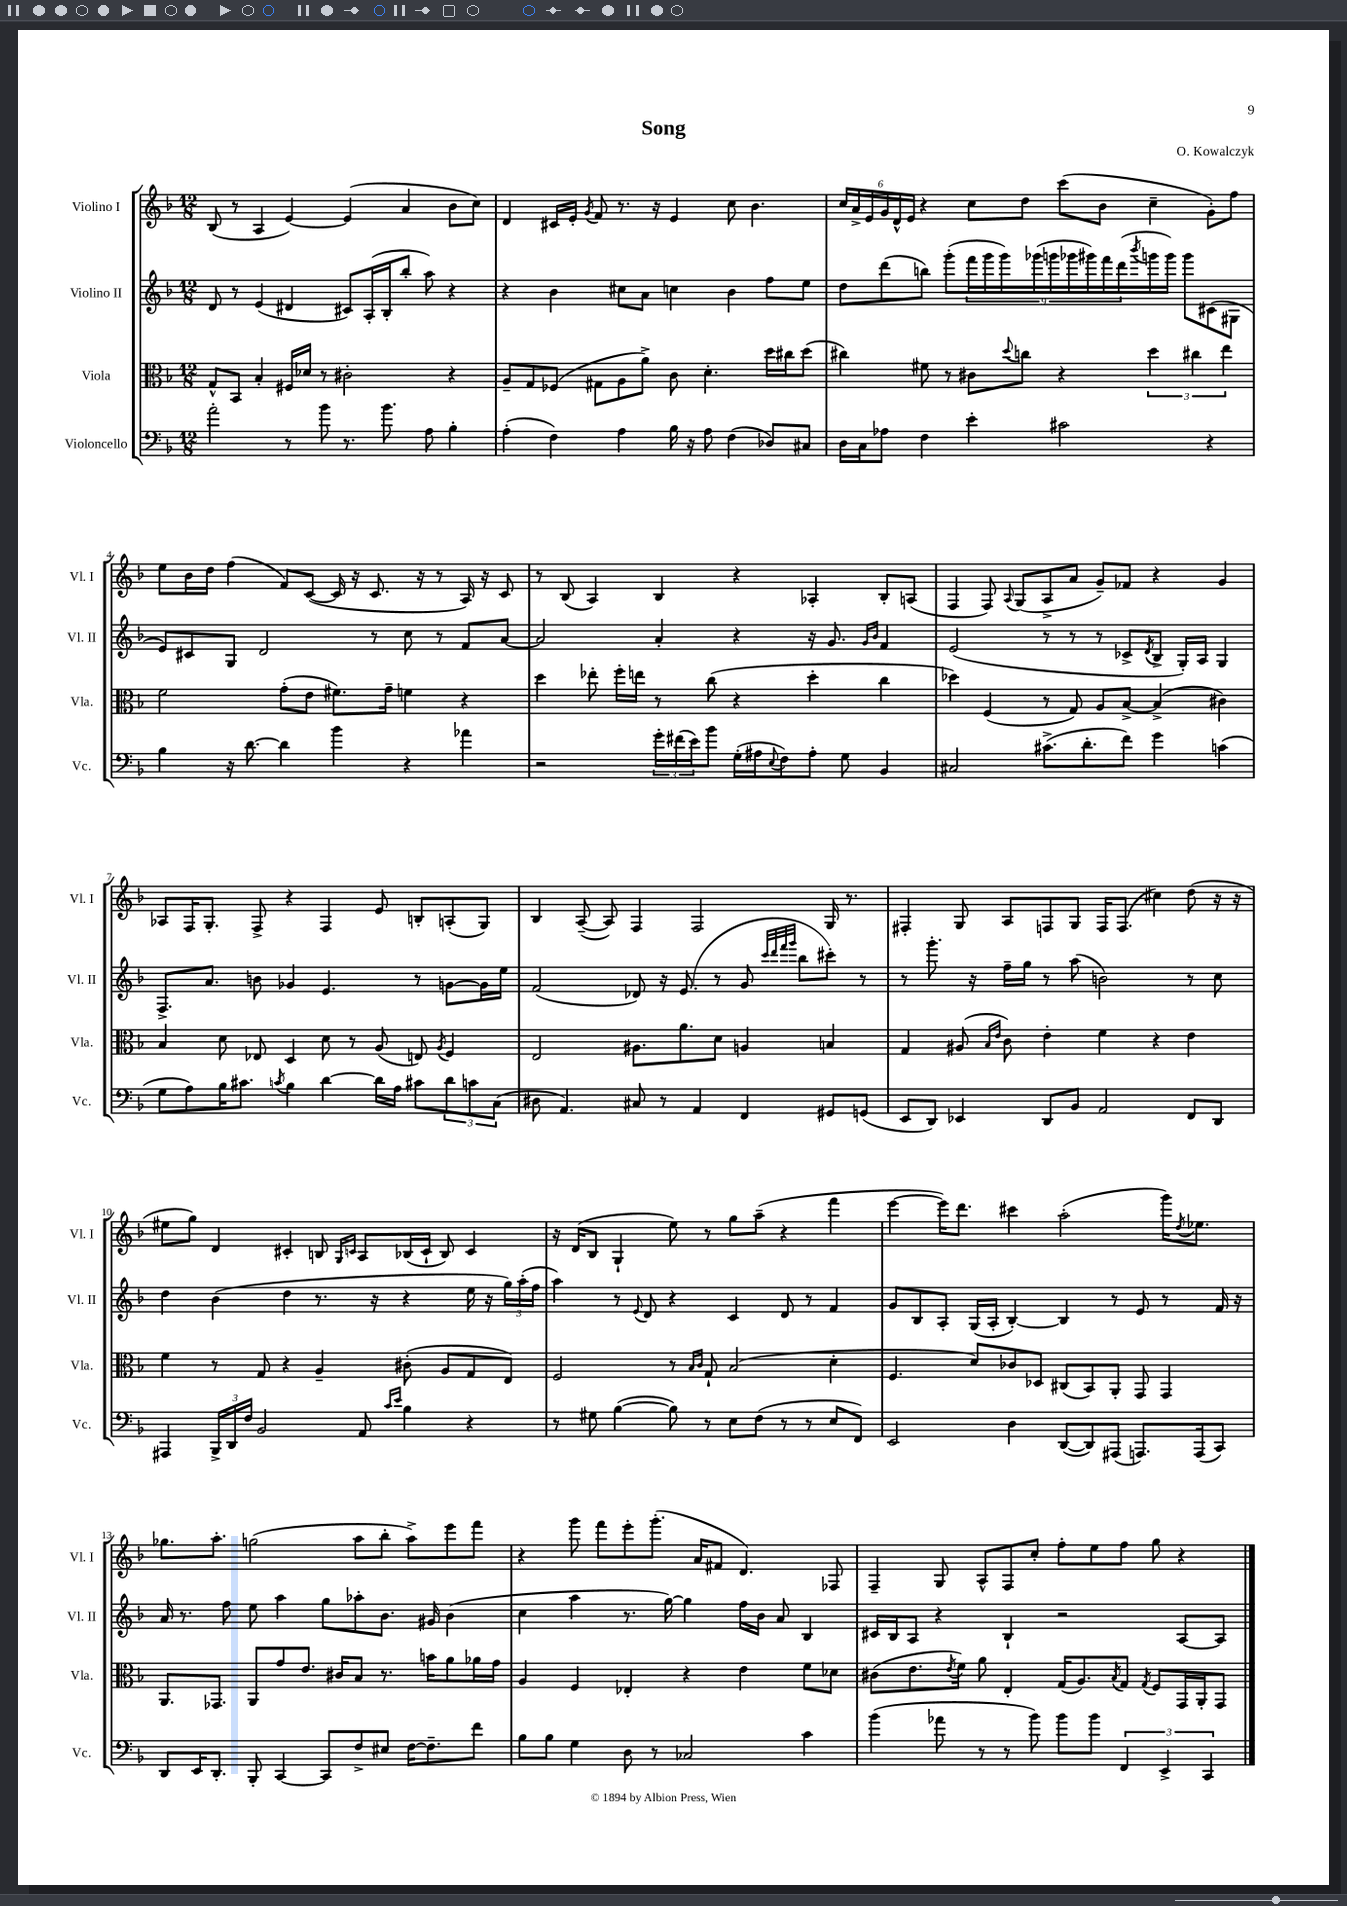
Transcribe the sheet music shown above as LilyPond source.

\header { title = "Song" composer = "O. Kowalczyk" }
<<
\new StaffGroup <<
\new Staff = "s0" \with { instrumentName = "Violino I" shortInstrumentName = "Vl. I" } {
    \clef treble \key f \major \numericTimeSignature \time 12/8
    bes8( r8 a4 e'4~) e'4( a'4 bes'8 c''8) |
    d'4 cis'16 e'16-. \acciaccatura { g'8 } f'8 r8. r16 e'4 c''8 bes'4. |
    \tuplet 6/4 { c''16 a'16-> e'16 g'16 d'16-^ e'16 } r4 c''8 d''8 c'''8( bes'8 c''4-- g'8-.) f''8 |
    e''8 bes'16 d''16 f''4( f'8) c'8~( c'16 r16 c'8. r16 r8 a16) r16 c'8 |
    r8 bes8( a4) bes4 r4 aes4-. bes8-. a8( |
    f4 f8) \appoggiatura { a8 } g8( a8-> a'8 g'8--) fes'8 r4 g'4 |
    aes8 f16 g8.-. f8-> r4 f4 e'8 b8-. a8-.( g8) |
    bes4 a8~--( a8) f4 f2 g16 r8. |
    fis4-. g8 a8 f8 g8 f16 f8.( cis''4) d''8( r16 r16 |
    eis''8 g''8) d'4 cis'4-. b8 \grace { g16 c'16 } a8 bes16( c'16-! bes8) c'4 |
    r16 d'16( bes8 g4-! e''8) r8 g''8 a''8--( r4 f'''4 |
    e'''4~ e'''16) d'''8. cis'''4 a''2-.( g'''16) \acciaccatura { d''8 } ees''8. |
    ges''8. a''8.-. g''2( a''8 bes''8-. a''8->) e'''8 f'''8 |
    r4 g'''8 f'''8 e'''8-. g'''8.-.( a'16 fis'8 d'4.) fes8 |
    f4-- g8 a8-^ f8 c''8-. f''8-. e''8 f''8 g''8 r4 \bar "|." |
}
\new Staff = "s1" \with { instrumentName = "Violino II" shortInstrumentName = "Vl. II" } {
    \clef treble \key f \major \numericTimeSignature \time 12/8
    d'8 r8 e'4( dis'4 cis'8) a16-.( bes16-. bes''8-. a''8) r4 |
    r4 bes'4 cis''8 a'8 c''4 bes'4 f''8 e''8 |
    d''8 d'''8( b''8) g'''8-.( \tuplet 9/8 { f'''16 g'''16 g'''16) ges'''16( g'''16 ges'''16 gis'''16) f'''16 d'''16( } \acciaccatura { bes'''8 } g'''16 g'''16) g'''8 cis'8( gis8 |
    e'8) cis'8 g8 d'2 r8 c''8 r8 f'8 a'8~ |
    a'2 a'4-. r4 r16 g'8. \grace { g'16 bes'16 } f'4 |
    e'2( r8 r8 r8 ces'8-> \acciaccatura { d'8 } bes8-> g16-.) a16 g4 |
    f8.-> a'8. b'8 ges'4 e'4. r8 g'8~ g'16 e''16 |
    f'2( des'8) r16 e'8.( r8 g'8 \grace { c'''32 d'''32 f'''32 g'''32 } bes''8 cis'''8-.) r8 |
    r8 g'''8.-. r16 f''16-- g''16 r8 a''8( b'2) r8 c''8 |
    d''4 bes'4( d''4 r8. r16 r4 e''16 r16 \tuplet 3/2 { g''16) a''16-.( f''16 } |
    a''4) r8 \appoggiatura { e'8 } d'8 r4 c'4 d'8 r8 f'4 |
    g'8 bes8 a8-. g16( a16-. bes4~-.) bes4 r8 e'8 r8 f'16 r16 |
    a'16 r8. f''8 e''8 a''4 g''8 aes''8-. bes'8. gis'16 bes'4( |
    c''4 a''4 r8. g''16~) g''4 f''16 bes'16 a'8 bes4 |
    cis'16 bes16 a8 r4 bes4-! r2 a8~ a8 \bar "|." |
}
\new Staff = "s2" \with { instrumentName = "Viola" shortInstrumentName = "Vla." } {
    \clef alto \key f \major \numericTimeSignature \time 12/8
    g8-^ bes,8 bes4-. fis16 des'16 r8 cis'2-. r4 |
    a8-- g8 fes8( gis8 a8 a'8->) c'8 d'4.-. d''16 cis''16 d''8( |
    cis''4) fis'8 r8 cis'8 \appoggiatura { d''8 } c''8 r4 \tuplet 3/2 { d''4 cis''4 e''4 } |
    f'2 g'8-.( e'8 fis'8.) g'16-- f'4 r4 |
    d''4 ees''8-. f''16-. e''16 r8 c''8( r4 d''4-. c''4 |
    des''4) f4( r8 g8) a8 bes8~-> bes4->( cis'4) |
    bes4 d'8 ees8 d4 d'8 r8 a8( e8) \acciaccatura { a8 } f4 |
    e2 ais8. a'8. d'8 a4 b4 |
    g4 ais8( \grace { bes16 e'16 } c'8) e'4-. f'4 r4 e'4 |
    f'4 r8 g8 r4 a4-- cis'8-.( a8 g8 e8) |
    f2 r8 \grace { bes16 c'16 } g8-! bes2( d'4-. |
    f4. d'8) ces'8 des8 cis8( bes,8) a,8-. g,8 g,4 |
    a,8. ges,8. a,8 g'8 e'8. cis'16 bes8 r8. b'16 a'8 aes'16 g'16 |
    a4 f4 ees4-. r4 e'4 f'8 des'8 |
    cis'8( e'8. \acciaccatura { e'8 } f'16) a'8 e4-. g16( a8.) \acciaccatura { bes8 } g8 \acciaccatura { g8 } f8 g,16 a,16-. g,8 \bar "|." |
}
\new Staff = "s3" \with { instrumentName = "Violoncello" shortInstrumentName = "Vc." } {
    \clef bass \key f \major \numericTimeSignature \time 12/8
    a'2-. r8 bes'8 r8. bes'8. a8 bes4-. |
    a4-.( f4) a4 bes16 r16 a8 f4( des8) cis8 |
    d16 c16 aes8 f4 e'4-. cis'2 r4 |
    bes4 r16 d'8.~ d'4 bes'4 r4 aes'4 |
    r2 \tuplet 3/2 { g'16-. fis'16( e'16) } bes'8 g16-.( ais16 \appoggiatura { e8 } f8) ais8-. g8 bes,4 |
    cis2 cis'8.->( d'8.-. f'8) g'4 c'4( |
    g8 a8) bes16 cis'8. \acciaccatura { c'8 } bes4 d'4~ d'16 a16 cis'8 \tuplet 3/2 { d'8 c'8 c8( } |
    dis8 a,4.) cis8 r8 a,4 f,4 gis,8 g,8( |
    e,8 d,8) ees,4 d,8 bes,8 a,2 f,8 d,8 |
    ais,,4 \tuplet 3/2 { bes,,16-> d,16 f16 } bes,2 a,8 \grace { c'16 e'16 } bes4 r4 |
    r8 gis8 bes4~( bes8) r8 e8 f8( r8 r8 e8 f,8) |
    e,2 d4 d,8~( d,8) ais,,8( a,,8.) a,,16( c,8) |
    d,8 e,16 d,8.-. bes,,8-. c,4~ c,8 f8-> eis8 f16~ f8.-- f'8 |
    bes8 bes8 g4 d8 r8 ces2 c'4 |
    bes'4( aes'8 r8 r8 bes'8) bes'8 bes'8 \tuplet 3/2 { f,4 e,4-> c,4 } \bar "|." |
}
>>
>>
